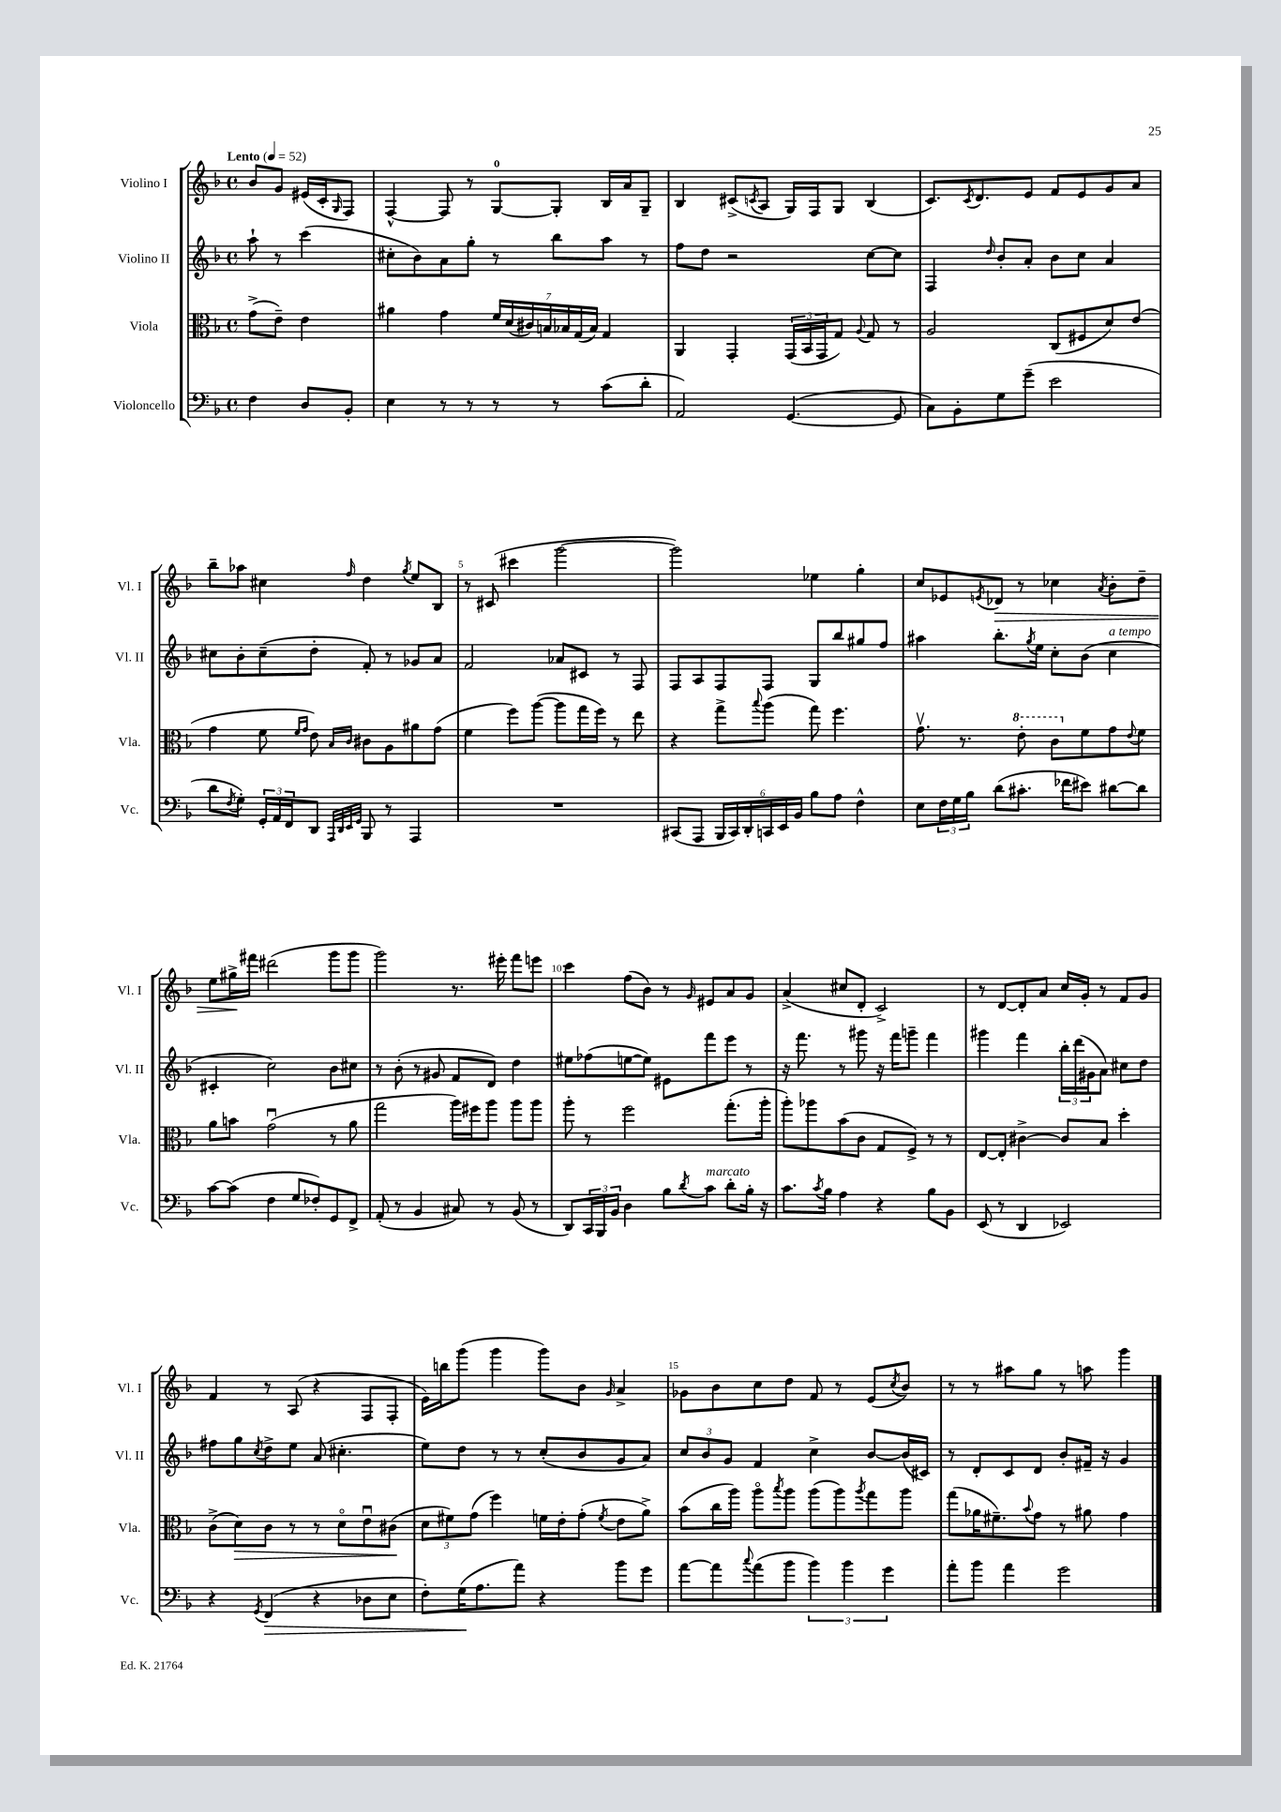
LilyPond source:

<<
\new StaffGroup <<
\new Staff = "s0" \with { instrumentName = "Violino I" shortInstrumentName = "Vl. I" } {
    \clef treble \key f \major \defaultTimeSignature \time 4/4 \partial 2 \tempo "Lento" 4 = 52
    bes'8 g'8 eis'16( c'16-. \grace { g16 } f8) |
    f4~-^ f8 r8 g8-0~ g8-. bes16 a'16 g8-- |
    bes4 cis'8->( \acciaccatura { c'8 } a8 g16) f16 g8 bes4( |
    c'8.) \acciaccatura { c'8 } d'8. e'8 f'8 e'8 g'8 a'8 |
    bes''8-- aes''8 cis''4 \grace { f''16 } d''4 \acciaccatura { g''8 } e''8 bes8 |
    r8 cis'8( cis'''4 g'''2~ |
    g'''2) ees''4 g''4-. |
    c''8 ees'8 \acciaccatura { e'8 } des'8\> r8 ces''4 \acciaccatura { a'8 } bes'8-. d''8-- |
    e''8 gis''16->\! fis'''16 dis'''2( g'''8 g'''8 |
    g'''2) r8. eis'''16-. f'''8 e'''8 |
    c'''4 f''8( bes'8) r8 \grace { g'16 } eis'8 a'8 g'8 |
    a'4->( cis''8 d'8-. c'2->) |
    r8 d'8~ d'8-. a'8 c''16 g'16-. r8 f'8 g'8 |
    f'4 r8 a8( r4 f8 f8-. |
    e'16) b''16 g'''8( g'''4 g'''8) bes'8 \grace { g'16 } a'4-> |
    ges'8 bes'8 c''8 d''8 f'8 r8 e'8( \acciaccatura { c''8 } bes'8) |
    r8 r8 ais''8 g''8 r8 a''8 g'''4 \bar "|." |
}
\new Staff = "s1" \with { instrumentName = "Violino II" shortInstrumentName = "Vl. II" } {
    \clef treble \key f \major \defaultTimeSignature \time 4/4 \partial 2
    a''8-! r8 c'''4( |
    cis''8-. bes'8) a'8 g''8-. r8 bes''8 a''8 r8 |
    f''8 d''8 r2 c''8~ c''8 |
    f4 \grace { d''16 } bes'8-. a'8-. bes'8 c''8 a'4 |
    cis''8 bes'8-. cis''8--( d''8-. f'8-.) r8 ges'8 a'8 |
    f'2 aes'8 cis'8 r8 f8 |
    f8 a8 f8 f8 g8 bes''8 gis''8 f''8 |
    ais''4 bes''8.-. \acciaccatura { g''8 } e''16 c''8-. bes'8( c''4^\markup { \italic "a tempo" } |
    cis'4-. c''2) bes'8 cis''8 |
    r8 bes'8-.( r8 gis'8 f'8 d'8) d''4 |
    eis''8 fes''8( e''8~ e''8) eis'8 f'''8 e'''8 r8 |
    r16 f'''8. r8 gis'''8 r16 f'''16 g'''8-- f'''4 |
    gis'''4 f'''4 \tuplet 3/2 { bes''16-. d'''16( gis'16 } a'8) cis''8 d''8 |
    fis''8 g''8 \acciaccatura { c''8 } d''8-> e''8 a'8( cis''4.-. |
    e''8) d''8 r8 r8 c''8-.( bes'8 g'8 a'8) |
    \tuplet 3/2 { c''8 bes'8 g'8 } f'4 c''4-> bes'8~ bes'16( cis'16) |
    r8 d'8-. c'8 d'8 bes'8-. fis'16-- r16 g'4 \bar "|." |
}
\new Staff = "s2" \with { instrumentName = "Viola" shortInstrumentName = "Vla." } {
    \clef alto \key f \major \defaultTimeSignature \time 4/4 \partial 2
    g'8->( e'8--) e'4 |
    ais'4 g'4 \tuplet 7/4 { f'16 d'16( cis'16) b16 bes16 g16( bes16) } g4 |
    a,4 g,4-. \tuplet 3/2 { g,16( bes,16 g,16 } g8) \appoggiatura { a8 } g8 r8 |
    a2 c8( fis8 d'8) e'8( |
    g'4 f'8 \grace { f'16 g'16 } e'8) \grace { bes16 c'16 } cis'8 a8 ais'8 g'8( |
    f'4 f''8) a''8~( a''8 g''16 f''16) r8 e''8 |
    r4 g''8-> \appoggiatura { bes''8 } a''8( g''8) f''4. |
    g'8.\upbow r8. \ottava #1 e''8-. c''8 \ottava #0 f'8 g'8 \appoggiatura { e'8 } f'8 |
    a'8 b'8 g'2\downbow( r8 a'8 |
    g''2 a''16) fis''16 a''8 a''8 a''8 |
    a''8-. r8 f''2 g''8.-.( a''16-. |
    a''8-.) aes''8 bes'8( c'8 g8 f8->) r8 r8 |
    e8~ e8-. cis'4~-> cis'8 bes8 d''4-. |
    c'8->( d'8\>) c'8 r8 r8 d'8\flageolet e'8\downbow cis'8\!( |
    \tuplet 3/2 { d'8 fis'8) g'8( } f''4) f'16 e'16-. g'8-.( \acciaccatura { f'8 } e'8 a'8->) |
    bes'8( c''16 a''16) a''8\flageolet \acciaccatura { bes''8 } a''8 a''8( a''8) \acciaccatura { a''8 } g''8 a''8 |
    g''8( aes'16 fis'8.--) \appoggiatura { bes'8 } g'8 r8 ais'8 g'4 \bar "|." |
}
\new Staff = "s3" \with { instrumentName = "Violoncello" shortInstrumentName = "Vc." } {
    \clef bass \key f \major \defaultTimeSignature \time 4/4 \partial 2
    f4 d8 bes,8-. |
    e4 r8 r8 r8 r8 c'8( d'8-. |
    a,2) g,4.~( g,8 |
    c8) bes,8-. g8 g'8--( e'2 |
    d'8 \acciaccatura { f8 } g8-.) \tuplet 3/2 { g,16-. a,16 f,16 } d,8 \grace { a,,32 d,32 e,32 g,32 } bes,,8 r8 a,,4 |
    R1 |
    cis,8( a,,8 \tuplet 6/4 { bes,,16 cis,16) d,16-. c,16 e,16 bes,16 } bes8 a8 f4-^ |
    e8 \tuplet 3/2 { f16 g16 bes16 } d'8( cis'8.-. fes'16 eis'8) dis'8~ dis'8 |
    c'8~ c'8( f4 g8 fes8-.) g,8 f,8-> |
    a,8-.( r8 bes,4 cis8) r8 bes,8( r8 |
    d,8) \tuplet 3/2 { c,16 bes,,16 bes,16 } d4 bes8 \acciaccatura { d'8 } c'8^\markup { \italic "marcato" } d'8-. bes16-. r16 |
    c'8. \acciaccatura { c'8 } bes16 a4 r4 bes8 bes,8 |
    e,8( r8 d,4 ees,2) |
    r4 \acciaccatura { g,8 } f,4\>( r4 des8 e8 |
    f8-.) g16\!( a8. a'8) r4 bes'8 g'8 |
    a'8~ a'8 \appoggiatura { c''8 } a'8( bes'8 \tuplet 3/2 { bes'4) bes'4 g'4 } |
    a'8-. bes'8 a'4 g'2 \bar "|." |
}
>>
>>
\layout { \context { \Score \override BarNumber.break-visibility = ##(#f #t #t) barNumberVisibility = #(every-nth-bar-number-visible 5) } }
